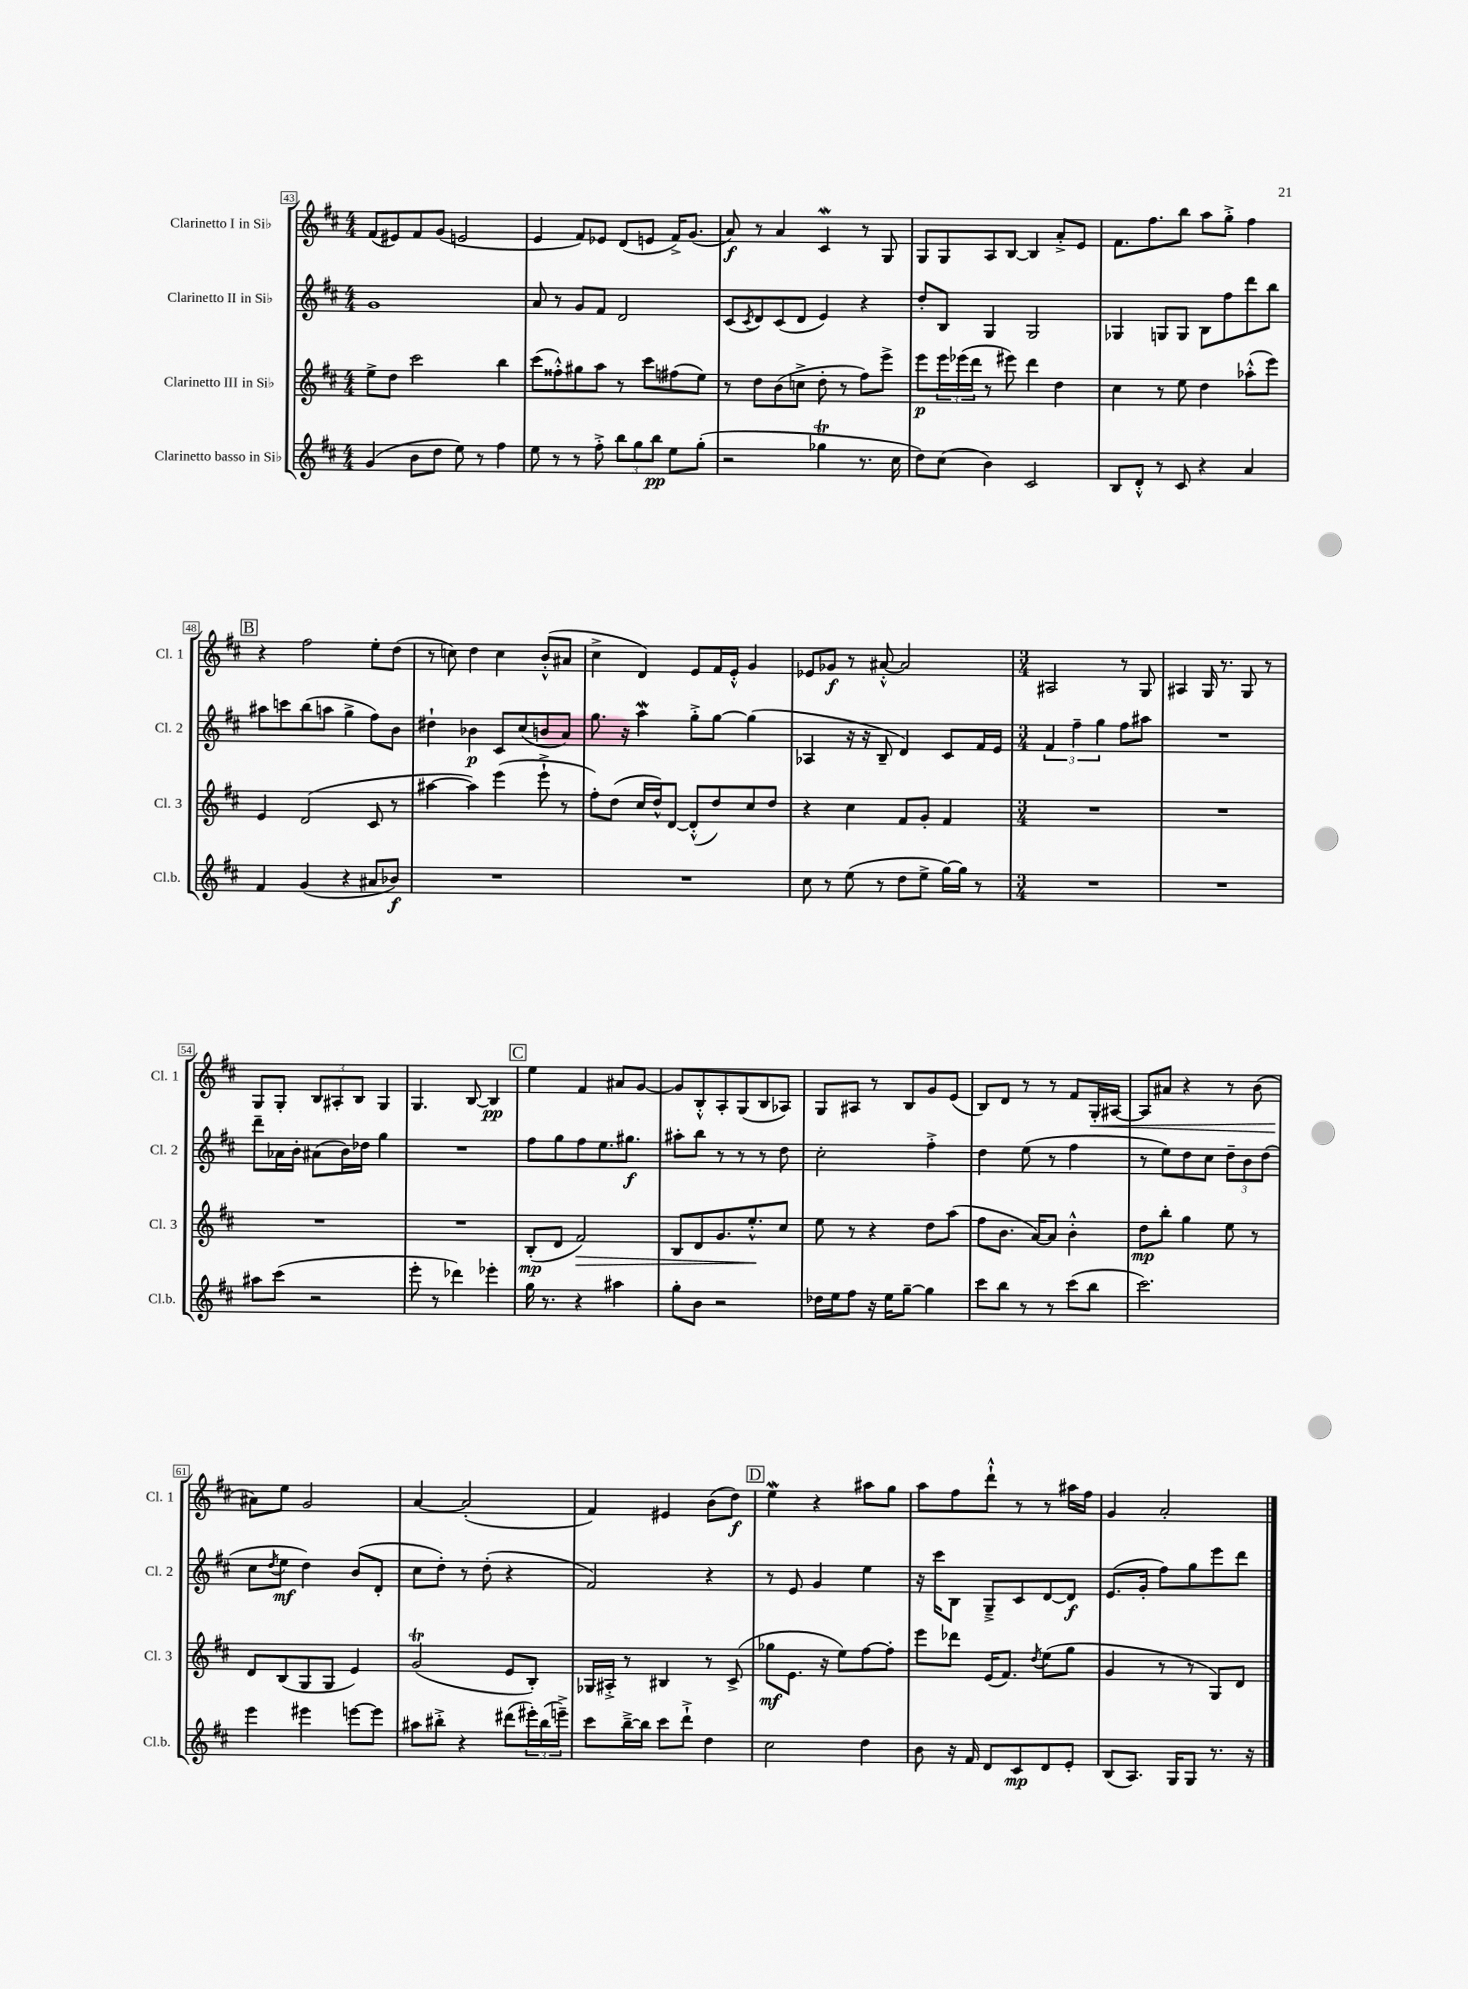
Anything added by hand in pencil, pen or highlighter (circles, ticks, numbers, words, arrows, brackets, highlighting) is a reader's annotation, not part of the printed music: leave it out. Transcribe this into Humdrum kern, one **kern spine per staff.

**kern	**dynam	**kern	**dynam	**kern	**dynam	**kern	**dynam
*part4	*part4	*part3	*part3	*part2	*part2	*part1	*part1
*staff4	*staff4	*staff3	*staff3	*staff2	*staff2	*staff1	*staff1
*I"Clarinetto basso in Si♭	*	*I"Clarinetto III in Si♭	*	*I"Clarinetto II in Si♭	*	*I"Clarinetto I in Si♭	*
*I'Cl.b.	*	*I'Cl. 3	*	*I'Cl. 2	*	*I'Cl. 1	*
*clefG2	*	*clefG2	*	*clefG2	*	*clefG2	*
*k[f#c#]	*	*k[f#c#]	*	*k[f#c#]	*	*k[f#c#]	*
*M4/4	*	*M4/4	*	*M4/4	*	*M4/4	*
=43	=43	=43	=43	=43	=43	=43	=43
(4g/	.	8ee^\L	.	1g	.	(8f#/L	.
.	.	8dd\J	.	.	.	8e#X/)	.
8b\L	.	2ccc#\	.	.	.	8f#/	.
8dd\J	.	.	.	.	.	(8g/J	.
8ee\)	.	.	.	.	.	2en/	.
8r	.	.	.	.	.	.	.
4ff#\	.	4bb\	.	.	.	.	.
=44	=44	=44	=44	=44	=44	=44	=44
8ee\	.	(8ccc#\L	.	8a/	.	4e/	.
8r	.	8ff##X'^^\)	.	8r	.	.	.
8r	.	8gg#X\	.	8g/L	.	8f#/L)	.
8ff#'^\	.	8aa\J	.	8f#/J	.	8e-X/J	.
12bb\L	.	8r	.	2d/	.	(8d/L	.
12gg\	.	.	.	.	.	.	.
.	.	8ccc#\L	.	.	.	8en/J	.
12bb\J	pp	.	.	.	.	.	.
8ee\L	.	(8ff#X\	.	.	.	16f#^/KL)	.
.	.	.	.	.	.	(8.g/J	.
(8gg'\J	.	8ee\J)	.	.	.	.	.
=45	=45	=45	=45	=45	=45	=45	=45
2r	.	8r	.	(8c#/L	.	8a/)	f
.	.	.	.	8qc#/	.	.	.
.	.	8dd\L	.	8d/)	.	8r	.
.	.	(8b\	.	(8c#/	.	4a/	.
.	.	8ccn^\J	.	8d/J	.	.	.
4gg-XT\	.	8dd'\	.	4e/)	.	4c#W/	.
.	.	8r	.	.	.	.	.
8.r	.	8ff#\L)	.	4r	.	8r	.
.	.	8eee^\J	.	.	.	8G/	.
16cc#\	.	.	.	.	.	.	.
=46	=46	=46	=46	=46	=46	=46	=46
8dd\L)	.	8eee\L	p	8dd'/L	.	8G/L	.
(8cc#\J	.	24eee\L	.	8B/J	.	8G/	.
.	.	(24eee-X\	.	.	.	.	.
.	.	24ddd\JJ	.	.	.	.	.
4b\)	.	8r	.	4G/	.	8A/	.
.	.	8eee#X\)	.	.	.	[8B/J	.
2c#/	.	4ddd\	.	2G/	.	4B/]	.
.	.	4dd\	.	.	.	8a'^/L	.
.	.	.	.	.	.	8e/J	.
=47	=47	=47	=47	=47	=47	=47	=47
8B/L	.	4cc#\	.	4G-X/	.	8.f#\L	.
8d'^^/J	.	.	.	.	.	.	.
.	.	.	.	.	.	8.ff#\	.
8r	.	8r	.	8Gn/L	.	.	.
8c#/	.	8ee\	.	8G/J	.	8bb\J	.
4r	.	4dd\	.	8B\L	.	8aa\L	.
.	.	.	.	8ff#\	.	8gg'^\J	.
4a/	.	(8aa-X'^^\L	.	8ddd\	.	4ff#\	.
.	.	8eee\J)	.	8bb\J	.	.	.
!!LO:LB:g=z
!!LO:REH:place=s1:t=B
=48	=48	=48	=48	=48	=48	=48	=48
4f#/	.	4e/	.	8aa#X\L	.	4r	.
.	.	.	.	8cccn\	.	.	.
(4g/	.	(2d/	.	(8bb\	.	2ff#\	.
.	.	.	.	8aan\J	.	.	.
4r	.	.	.	4gg^\	.	.	.
8a#X/L	.	8c#/	.	8ff#\L)	.	8ee'\L	.
8b-X/J)	f	8r	.	8b\J	.	(8dd\J	.
=49	=49	=49	=49	=49	=49	=49	=49
1r	.	[4aa#X\	.	4dd#X`\	.	8r	.
.	.	.	.	.	.	8ccn\)	.
.	.	4aa#\])	.	4b-X\	p	4dd\	.
.	.	(4eee\	.	8c#/L	.	4cc\	.
.	.	.	.	(8cc#/	.	.	.
.	.	8eee`^\	.	8bn/	.	(8b'^^/L	.
.	.	8r	.	8a/J)	.	8a#X/J	.
=50	=50	=50	=50	=50	=50	=50	=50
1r	.	8ff#'\L)	.	8.gg\	.	4cc#^\	.
.	.	(8dd\J	.	.	.	.	.
.	.	.	.	16r	.	.	.
.	.	16cc#/LL	.	4aaW\	.	4d/)	.
.	.	16dd^^/J)	.	.	.	.	.
.	.	[8d/J	.	.	.	.	.
.	.	(8d'^^/L]	.	8gg'^\L	.	8e/L	.
.	.	8dd/)	.	[8gg\J	.	16f#/L	.
.	.	.	.	.	.	16e'^^/JJ	.
.	.	8cc#/	.	(4gg\]	.	4g/	.
.	.	8dd/J	.	.	.	.	.
=51	=51	=51	=51	=51	=51	=51	=51
8cc#\	.	4r	.	4A-X/	.	8e-X/L	.
8r	.	.	.	.	.	8g-X/J	f
(8ee\	.	4cc#\	.	16r	.	8r	.
.	.	.	.	16r	.	.	.
8r	.	.	.	8B~/	.	[8a#X'^^/	.
8dd\L	.	8f#/L	.	4d/)	.	2a#/]	.
8ee^\J	.	8g'/J	.	.	.	.	.
[16gg\LL)	.	4f#/	.	8c#/L	.	.	.
16gg\JJ]	.	.	.	.	.	.	.
8r	.	.	.	16f#/L	.	.	.
.	.	.	.	16e/JJ	.	.	.
=52	=52	=52	=52	=52	=52	=52	=52
*M3/4	*	*M3/4	*	*M3/4	*	*M3/4	*
2.r	.	2.r	.	6f#/	.	2A#X/	.
.	.	.	.	6ff#~\	.	.	.
.	.	.	.	6gg\	.	.	.
.	.	.	.	8ff#\L	.	8r	.
.	.	.	.	8aa#X\J	.	8G/	.
=53	=53	=53	=53	=53	=53	=53	=53
2.r	.	2.r	.	2.r	.	4A#X/	.
.	.	.	.	.	.	16G/	.
.	.	.	.	.	.	8.r	.
.	.	.	.	.	.	8G/	.
.	.	.	.	.	.	8r	.
!!LO:LB:g=z
=54	=54	=54	=54	=54	=54	=54	=54
8aa#X\L	.	2.r	.	8ddd~\L	.	8G/L	.
(8ccc#\J	.	.	.	16a-X\L	.	8G'/J	.
.	.	.	.	16b'\JJ	.	.	.
2r	.	.	.	(8a#X\L	.	12B/L	.
.	.	.	.	.	.	12A#X'/	.
.	.	.	.	16b\L)	.	.	.
.	.	.	.	.	.	12B/J	.
.	.	.	.	16dd-X\JJ	.	.	.
.	.	.	.	4gg\	.	4G/	.
=55	=55	=55	=55	=55	=55	=55	=55
8eee'\	.	2.r	.	2.r	.	4.G/	.
8r	.	.	.	.	.	.	.
4ddd-X\)	.	.	.	.	.	.	.
.	.	.	.	.	.	[8B/	.
4eee-X'\	.	.	.	.	.	4B/]	pp
!!LO:REH:place=s1:t=C
=56	=56	=56	=56	=56	=56	=56	=56
16gg\	.	(8B'/L	mp	8ff#\L	.	4ee\	.
8.r	.	.	.	.	.	.	.
.	.	8d/J	.	8gg\	.	.	.
!	!	!	!LO:HP:b	!	!	!	!
4r	.	2f#/)	>	8ff#\	.	4f#/	.
.	.	.	.	8.ee\	.	.	.
4aa#X\	.	.	.	.	.	8a#X/L	.
.	.	.	.	8.gg#X\J	f	.	.
.	.	.	.	.	.	[8g/J	.
=57	=57	=57	=57	=57	=57	=57	=57
8gg'\L	.	8B/L	.	8aa#X'\L	.	8g/L]	.
8b\J	.	8d/	.	8bb\J	.	8B'^^/	.
2r	.	8.g/	.	8r	.	8A'/	.
.	.	.	.	8r	.	(8G/	.
.	.	8.ee'^^/	.	.	.	.	.
.	.	.	.	8r	.	8B/	.
.	.	8cc#/J	]	8dd\	.	8A-X/J)	.
=58	=58	=58	=58	=58	=58	=58	=58
16dd-X\LL	.	8ee\	.	2cc#'\	.	8G/L	.
16ee\J	.	.	.	.	.	.	.
8ff#\J	.	8r	.	.	.	8A#X/J	.
16r	.	4r	.	.	.	8r	.
16ee\KL	.	.	.	.	.	.	.
[8gg~\J	.	.	.	.	.	8B/L	.
4gg\]	.	8dd\L	.	4ff#'^\	.	8g/	.
.	.	(8aa\J	.	.	.	(8e/J	.
=59	=59	=59	=59	=59	=59	=59	=59
8ccc#\L	.	8ff#\L	.	4dd\	.	8B/L)	.
8bb\J	.	8.b\J	.	.	.	8d/J	.
8r	.	.	.	(8ee\	.	8r	.
.	.	[16a/KL)	.	.	.	.	.
8r	.	8a/J]	.	8r	.	8r	.
(8ccc#\L	.	4b'^^\	.	4ff#\	.	8f#/L	.
!	!	!	!	!	!	!	!LO:HP:b
8bb\J	.	.	.	.	.	16G'/L	<
.	.	.	.	.	.	[16A#X/JJ	.
=60	=60	=60	=60	=60	=60	=60	=60
2.ccc#\)	.	8dd\L	mp	8r	.	8A#/L]	.
.	.	8bb'\J	.	8ee\L)	.	8a#X/J	.
.	.	4gg\	.	8dd\	.	4r	.
.	.	.	.	8cc#\J	.	.	.
.	.	8ee\	.	12dd~\L	.	8r	.
.	.	.	.	12b\	.	.	.
.	.	8r	.	.	.	(8b\	.
.	.	.	.	(12dd\J	.	.	.
!!LO:LB:g=z
=61	=61	=61	=61	=61	=61	=61	=61
4eee\	.	8d/L	.	8cc#\L	.	8a#X\L)	.
.	.	.	.	8qdd/	.	.	.
.	.	(8B/	.	8ee\J	mf	8ee\J	[
4eee#X\	.	8G/	.	4dd\)	.	2g/	.
.	.	8G/J	.	.	.	.	.
[8eeen\L	.	4e/)	.	(8b/L	.	.	.
8eee\J]	.	.	.	8d'/J	.	.	.
=62	=62	=62	=62	=62	=62	=62	=62
8aa#X\L	.	(2gT/	.	8cc#\L	.	[4a/	.
8bb#X'^\J	.	.	.	8dd'\J)	.	.	.
4r	.	.	.	8r	.	(2a'/]	.
.	.	.	.	(8dd'\	.	.	.
(8ddd#X\L	.	8e/L	.	4r	.	.	.
24eee#X'\L)	.	8B'/J)	.	.	.	.	.
(24bb#\	.	.	.	.	.	.	.
24eeen~^\JJ)	.	.	.	.	.	.	.
=63	=63	=63	=63	=63	=63	=63	=63
8ccc#\L	.	16G-X/LL	.	2f#/)	.	4f#/)	.
.	.	16A#X'^/JJ	.	.	.	.	.
[16bb~^\L	.	8r	.	.	.	.	.
16bb\JJ]	.	.	.	.	.	.	.
8ccc#\L	.	4B#X/	.	.	.	4e#X/	.
8ddd`^\J	.	.	.	.	.	.	.
4dd\	.	8r	.	4r	.	(8b\L	.
.	.	(8c#^/	.	.	.	8dd\J)	f
!!LO:REH:place=s1:t=D
=64	=64	=64	=64	=64	=64	=64	=64
2cc#\	.	8gg-X\L	mf	8r	.	4eeW\	.
.	.	8.e\J	.	8e/	.	.	.
.	.	.	.	4g/	.	4r	.
.	.	16r	.	.	.	.	.
.	.	8ee\L)	.	.	.	.	.
4dd\	.	[8ff#\	.	4ee\	.	8aa#X\L	.
.	.	8ff#'\J]	.	.	.	8gg\J	.
=65	=65	=65	=65	=65	=65	=65	=65
8b\	.	8eee\L	.	16r	.	8aa\L	.
.	.	.	.	16ccc#\KL	.	.	.
16r	.	8ddd-X\J	.	8B\J	.	8ff#\	.
16f#/	.	.	.	.	.	.	.
8d/L	.	(16e/KL	.	8G~^/L	.	8ddd`^^\J	.
.	.	8.f#/J)	.	.	.	.	.
8c#/	mp	.	.	8c#/	.	8r	.
.	.	8qdd/	.	.	.	.	.
8d/	.	(8ee\L	.	[8d/	.	8r	.
8e'/J	.	8gg\J	.	8d/J]	f	16aa#X\LL	.
.	.	.	.	.	.	16ff#\JJ	.
=66	=66	=66	=66	=66	=66	=66	=66
(8B/L	.	4g/	.	(8.e/L	.	4g/	.
8.A/J)	.	.	.	.	.	.	.
.	.	.	.	16g'/Jk	.	.	.
.	.	8r	.	8ff#\L)	.	2a'/	.
16G/KL	.	.	.	.	.	.	.
8G/J	.	8r	.	8gg\	.	.	.
8.r	.	8G/L)	.	8eee\	.	.	.
.	.	8d/J	.	8ddd\J	.	.	.
16r	.	.	.	.	.	.	.
==	==	==	==	==	==	==	==
*-	*-	*-	*-	*-	*-	*-	*-
